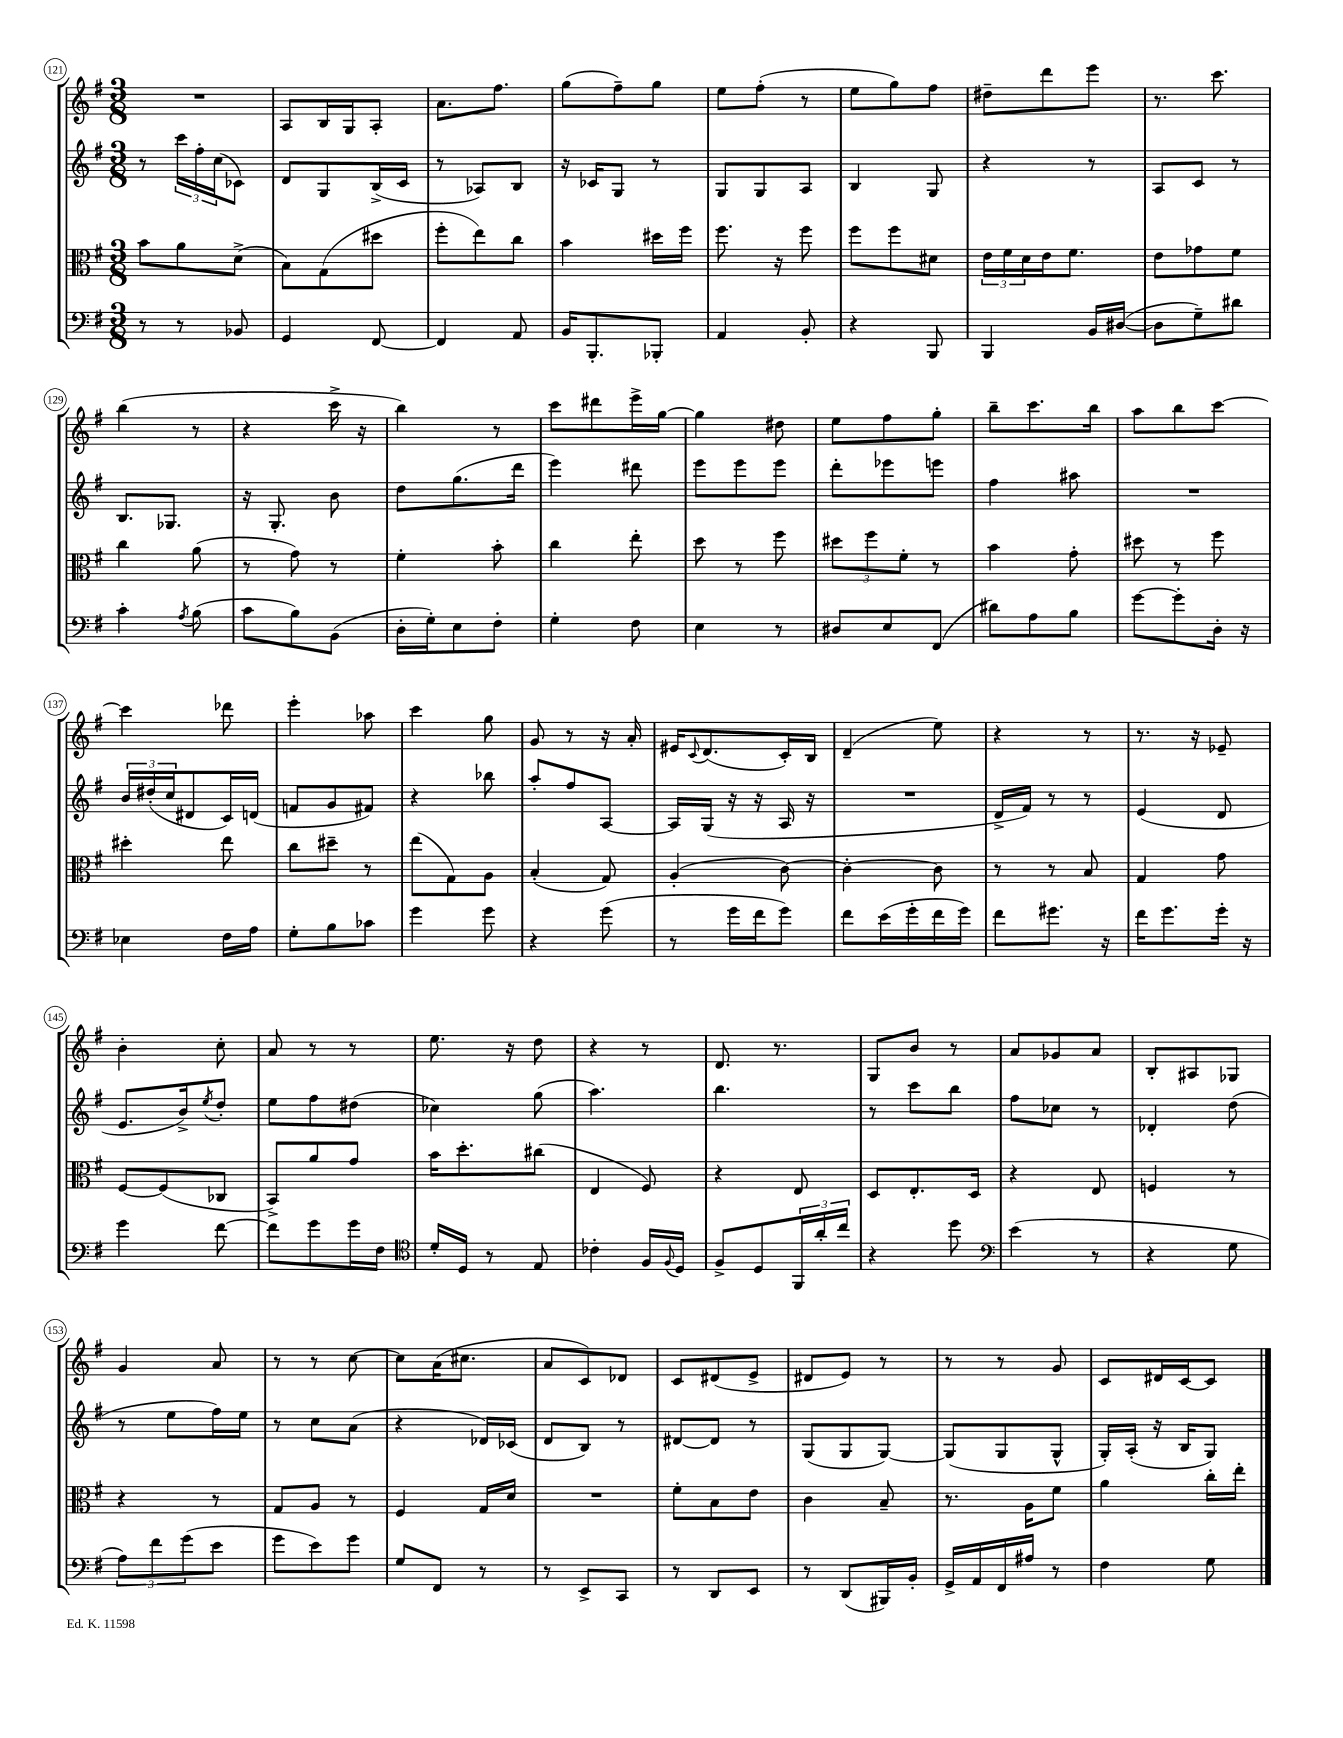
<<
\new StaffGroup <<
\new Staff = "s0" {
    \clef treble \key g \major \numericTimeSignature \time 3/8
    R4. |
    a8 b16 g16 a8-. |
    a'8. fis''8. |
    g''8( fis''8--) g''8 |
    e''8 fis''8-.( r8 |
    e''8 g''8) fis''8 |
    dis''8-- d'''8 e'''8 |
    r8. c'''8. |
    b''4( r8 |
    r4 c'''16-> r16 |
    b''4) r8 |
    c'''8 dis'''8 e'''16-> g''16~ |
    g''4 dis''8 |
    e''8 fis''8 g''8-. |
    b''8-- c'''8. b''16 |
    a''8 b''8 c'''8~ |
    c'''4 des'''8 |
    e'''4-. aes''8 |
    c'''4 g''8 |
    g'8 r8 r16 a'16-. |
    eis'16 \appoggiatura { c'8 } d'8.( c'16-.) b16 |
    d'4--( e''8) |
    r4 r8 |
    r8. r16 ees'8-- |
    b'4-. c''8-. |
    a'8 r8 r8 |
    e''8. r16 d''8 |
    r4 r8 |
    d'8. r8. |
    g8 b'8 r8 |
    a'8 ges'8 a'8 |
    b8-. ais8 ges8 |
    g'4 a'8 |
    r8 r8 c''8~ |
    c''8 a'16( cis''8. |
    a'8 c'8) des'8 |
    c'8 dis'8( e'8-> |
    dis'8 e'8) r8 |
    r8 r8 g'8 |
    c'8 dis'16 c'16~ c'8 \bar "|." |
}
\new Staff = "s1" {
    \clef treble \key g \major \numericTimeSignature \time 3/8
    r8 \tuplet 3/2 { c'''16 fis''16-. c''16( } ces'8) |
    d'8 g8 b16->( c'16 |
    r8 aes8) b8 |
    r16 ces'16 g8 r8 |
    g8 g8 a8 |
    b4 g8 |
    r4 r8 |
    a8 c'8 r8 |
    b8. ges8. |
    r16 g8.-. b'8 |
    d''8 g''8.( d'''16 |
    e'''4) dis'''8 |
    e'''8 e'''8 e'''8 |
    d'''8-. ees'''8 e'''8 |
    fis''4 ais''8 |
    R4. |
    \tuplet 3/2 { b'16 dis''16-.( c''16 } dis'8 c'16) d'16( |
    f'8 g'8 fis'8) |
    r4 bes''8 |
    a''8-. fis''8 a8~ |
    a16 g16( r16 r16 a16 r16 |
    R4. |
    d'16-> fis'16) r8 r8 |
    e'4( d'8 |
    e'8. b'16->) \acciaccatura { e''8 } d''8-. |
    e''8 fis''8 dis''8( |
    ces''4) g''8( |
    a''4.) |
    b''4. |
    r8 c'''8 b''8 |
    fis''8 ces''8 r8 |
    des'4-. d''8( |
    r8 e''8 fis''16) e''16 |
    r8 c''8 a'8( |
    r4 des'16) ces'16( |
    d'8 b8) r8 |
    dis'8~ dis'8 r8 |
    g8( g8 g8~) |
    g8( g8 g8-^ |
    g16-.) a16-.( r16 b16 g8) \bar "|." |
}
\new Staff = "s2" {
    \clef alto \key g \major \numericTimeSignature \time 3/8
    b'8 a'8 d'8->( |
    b8) g8( dis''8 |
    fis''8-. e''8) c''8 |
    b'4 dis''16 fis''16 |
    fis''8. r16 fis''8 |
    fis''8 fis''8 dis'8 |
    \tuplet 3/2 { e'16 fis'16 d'16 } e'16 fis'8. |
    e'8 ges'8 fis'8 |
    c''4 a'8( |
    r8 g'8) r8 |
    fis'4-. b'8-. |
    c''4 e''8-. |
    d''8 r8 fis''8 |
    \tuplet 3/2 { dis''8 fis''8 fis'8-. } r8 |
    b'4 g'8-. |
    dis''8 r8 fis''8 |
    dis''4-. e''8 |
    c''8 dis''8-- r8 |
    e''8( g8) a8 |
    b4-.( g8) |
    a4-.( c'8~) |
    c'4~-. c'8 |
    r8 r8 b8 |
    g4 g'8 |
    fis8~ fis8( ces8 |
    b,8->) a'8 g'8 |
    b'16 d''8.-. cis''8( |
    e4 fis8) |
    r4 e8 |
    d8 e8.-. d16 |
    r4 e8 |
    f4 r8 |
    r4 r8 |
    g8 a8 r8 |
    fis4 g16 d'16 |
    R4. |
    fis'8-. b8 e'8 |
    c'4 b8-- |
    r8. a16 fis'8 |
    a'4 c''16-. e''16-. \bar "|." |
}
\new Staff = "s3" {
    \clef bass \key g \major \numericTimeSignature \time 3/8
    r8 r8 bes,8 |
    g,4 fis,8~ |
    fis,4 a,8 |
    b,16 b,,8.-. bes,,8-. |
    a,4 b,8-. |
    r4 b,,8 |
    b,,4 b,16 dis16~( |
    dis8 g8--) dis'8 |
    c'4-. \acciaccatura { a8 } b8( |
    c'8 b8) b,8( |
    d16-. g16-.) e8 fis8-. |
    g4-. fis8 |
    e4 r8 |
    dis8 e8 fis,8( |
    dis'8) a8 b8 |
    g'8~ g'8-. d16-. r16 |
    ees4 fis16 a16 |
    g8-. b8 ces'8 |
    g'4 g'8 |
    r4 g'8( |
    r8 g'16 fis'16 g'8) |
    fis'8 e'16( g'16-. fis'16 g'16) |
    fis'8 gis'8. r16 |
    fis'16 g'8. g'16-. r16 |
    g'4 fis'8~ |
    fis'8 g'8 g'16 fis16 |
    \clef tenor d'16-. d16 r8 e8 |
    ces'4-. fis16 \appoggiatura { fis8 } d16 |
    fis8-> d8 \tuplet 3/2 { fis,16 a'16-. c''16 } |
    r4 d''8 |
    \clef bass e'4( r8 |
    r4 g8 |
    \tuplet 3/2 { a8) fis'8 g'8( } e'8 |
    g'8 e'8) g'8 |
    g8 fis,8 r8 |
    r8 e,8-> c,8 |
    r8 d,8 e,8 |
    r8 d,8( bis,,16) b,16-. |
    g,16-> a,16 fis,16 ais16 r8 |
    fis4 g8 \bar "|." |
}
>>
>>
\layout { \context { \Score currentBarNumber = #121 \override BarNumber.stencil = #(make-stencil-circler 0.1 0.3 ly:text-interface::print) } }
